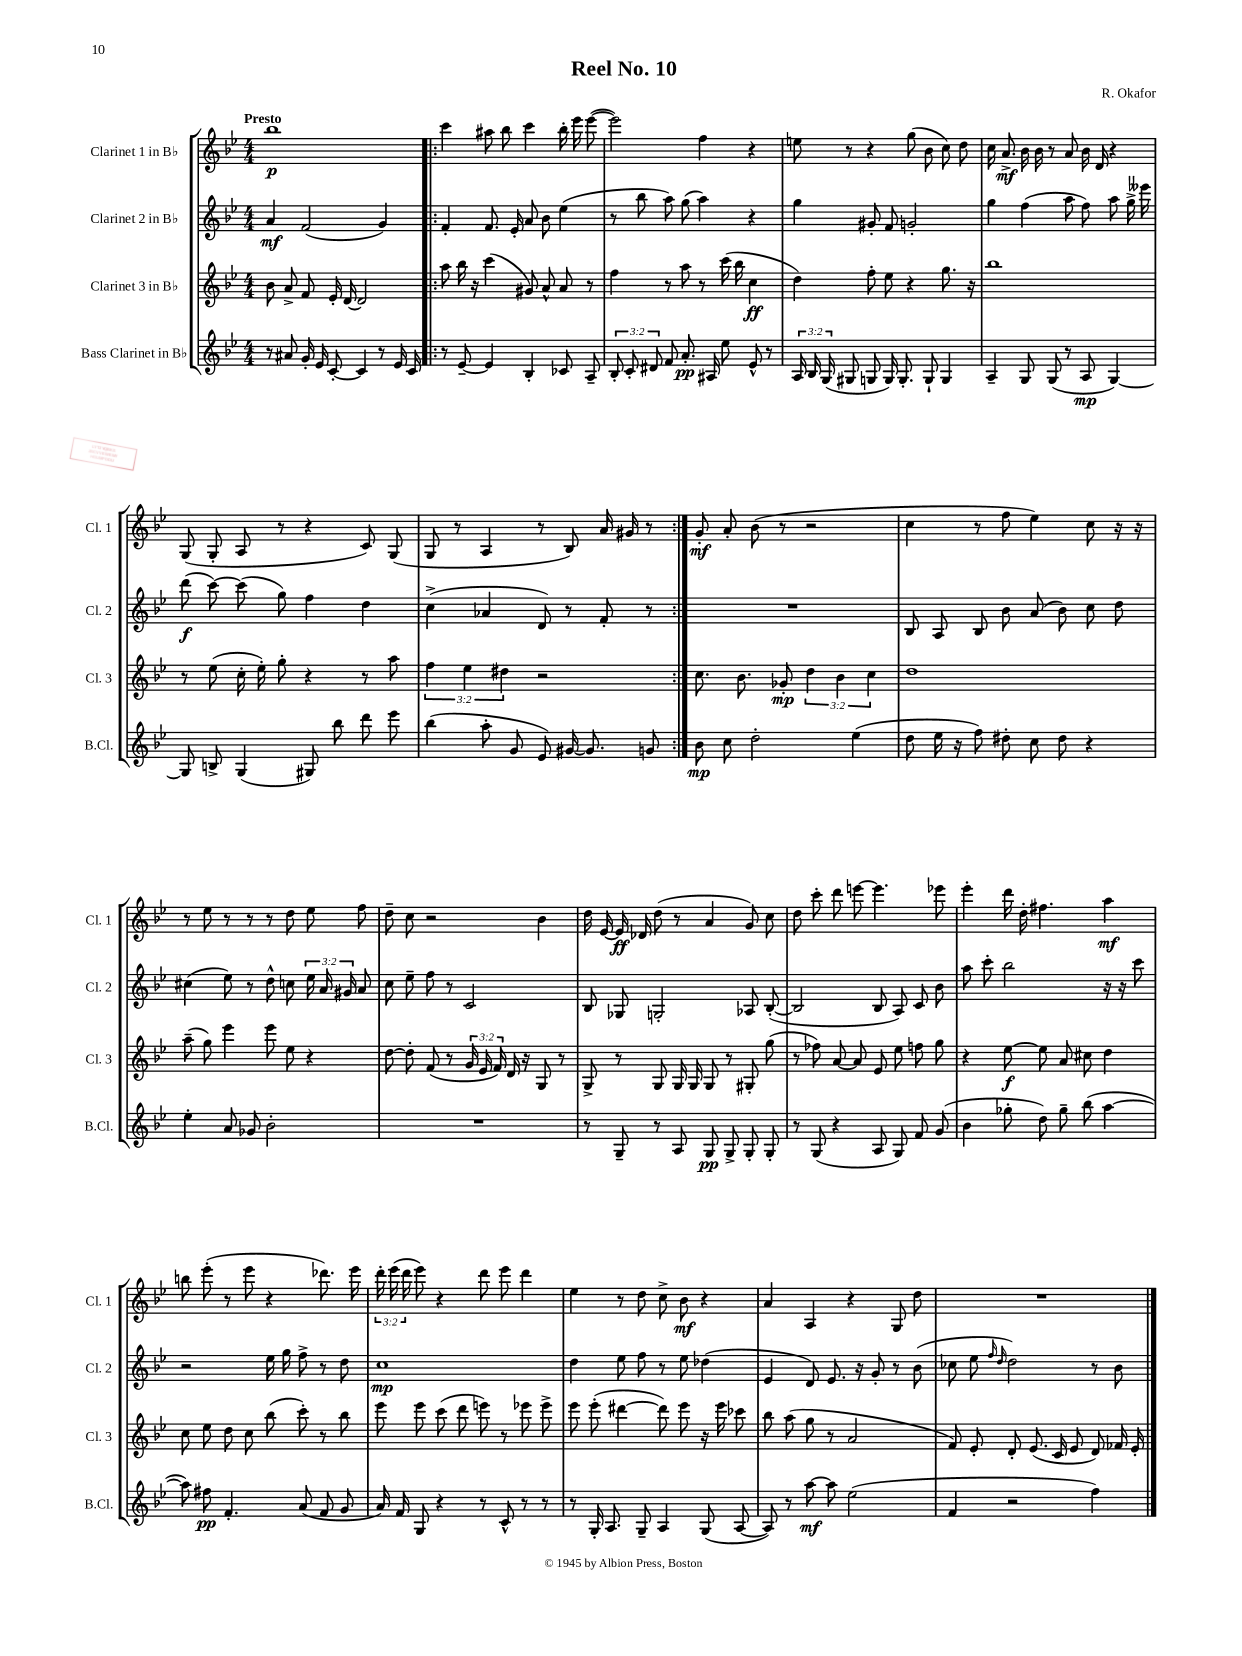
\header { title = "Reel No. 10" composer = "R. Okafor" }
<<
\new StaffGroup <<
\new Staff = "s0" \with { instrumentName = "Clarinet 1 in Bb" shortInstrumentName = "Cl. 1" } {
    \clef treble \key bes \major \numericTimeSignature \time 4/4 \override Staff.TupletNumber.text = #tuplet-number::calc-fraction-text \tempo "Presto"
    \autoBeamOff bes''1\p |
    \repeat volta 2 { c'''4 ais''8 bes''8 c'''4 bes''16-. ees'''16 ees'''8~( |
    ees'''2) f''4 r4 |
    e''8 r8 r4 g''8( bes'8 c''8) d''8 |
    c''16 a'8.->\mf bes'16 bes'16 r8 a'8 bes'16 d'16 r4 |
    g8( g8-. a8 r8 r4 c'8) g8( |
    g8 r8 a4 r8 bes8) a'16 gis'16 r8 | }
    g'8-.\mf a'8-. bes'8( r8 r2 |
    c''4 r8 f''8 ees''4) c''8 r16 r16 |
    r8 ees''8 r8 r8 r8 d''8 ees''8 f''8 |
    d''8-- c''8 r2 bes'4 |
    d''16 ees'16~ ees'16\ff des'16 d''8( r8 a'4 g'8) c''8 |
    d''8 c'''8-. d'''8 e'''8~ e'''4. ees'''8 |
    ees'''4-. d'''16 d''16-. fis''4. a''4\mf |
    b''8 ees'''8-.( r8 ees'''8 r4 des'''8.) ees'''16 |
    \tuplet 3/2 { d'''16-. ees'''16( d'''16 } ees'''8) r4 d'''8 ees'''8 d'''4 |
    ees''4 r8 d''8 c''8-> bes'8\mf r4 |
    a'4 a4 r4 g8 d''8 |
    R1 \bar "|." |
}
\new Staff = "s1" \with { instrumentName = "Clarinet 2 in Bb" shortInstrumentName = "Cl. 2" } {
    \clef treble \key bes \major \numericTimeSignature \time 4/4 \override Staff.TupletNumber.text = #tuplet-number::calc-fraction-text
    \autoBeamOff a'4\mf f'2( g'4) |
    \repeat volta 2 { f'4-. f'8. ees'16-. a'8 bes'8 ees''4( |
    r8 bes''8 a''8) g''8( a''4) r4 |
    g''4 gis'8-. f'8 g'2-. |
    g''4 f''4( a''8 f''8) a''8 g''16-> eeses'''16 |
    d'''8\f( c'''8~) c'''8( g''8) f''4 d''4 |
    c''4->( aes'4 d'8) r8 f'8-. r8 | }
    R1 |
    bes8 a8 bes8 bes'8 a'8( bes'8) c''8 d''8 |
    cis''4( ees''8) r8 d''8-^ c''8 \tuplet 3/2 { ees''16 a'16 gis'16 } a'8 |
    c''8 ees''8-- f''8 r8 c'2 |
    bes8 ges8 g2-. aes8 bes8~-.( |
    bes2 bes8 a8) c'8 bes'8 |
    a''8 c'''8-. bes''2 r16 r16 c'''8 |
    r2 ees''16 g''16 f''8-> r8 d''8 |
    c''1\mp |
    d''4 ees''8 f''8 r8 ees''8 des''4( |
    ees'4 d'8) ees'8. r16 g'8-. r8 bes'8( |
    ces''8 ees''8 \grace { f''16 d''16 } d''2) r8 bes'8 \bar "|." |
}
\new Staff = "s2" \with { instrumentName = "Clarinet 3 in Bb" shortInstrumentName = "Cl. 3" } {
    \clef treble \key bes \major \numericTimeSignature \time 4/4 \override Staff.TupletNumber.text = #tuplet-number::calc-fraction-text
    \autoBeamOff bes'8 a'8-> f'8 ees'16-. d'16~ d'2 |
    \repeat volta 2 { a''8 bes''16 r16 c'''4( gis'8) a'8-^ a'8 r8 |
    f''4 r8 a''8 r8 c'''16( bes''16 c''4\ff |
    d''4) f''8-. ees''8 r4 g''8. r16 |
    bes''1 |
    r8 ees''8( c''16-. ees''16-.) g''8-. r4 r8 a''8 |
    \tuplet 3/2 { f''4 ees''4 dis''4 } r2 | }
    c''8. bes'8. ges'8-.\mp \tuplet 3/2 { d''4 bes'4 c''4 } |
    d''1 |
    a''8--( g''8) ees'''4 ees'''8 ees''8 r4 |
    d''8~ d''8-. f'8( r8 \tuplet 3/2 { g'16 ees'16 f'16) } d'16 r16 g8 r8 |
    g8-> r8 g8 g16 g16 g8 r8 gis8-. g''8( |
    r8 fes''8) a'8~ a'8 ees'8 ees''8 f''8 g''8 |
    r4 ees''8~\f ees''8 a'8 cis''8 d''4 |
    c''8 ees''8 d''8 c''8 bes''8( c'''8-.) r8 bes''8 |
    ees'''8 ees'''8 c'''8( d'''8 e'''8) r8 ees'''8 ees'''8-> |
    ees'''8 ees'''8-.( dis'''4~ dis'''8) ees'''8 r16 ees'''16 ces'''8 |
    bes''8 a''8( g''8 r8 a'2 |
    f'8) ees'8-. d'8-. ees'8.( c'16 ees'8 d'8) fes'16 ees'16-. \bar "|." |
}
\new Staff = "s3" \with { instrumentName = "Bass Clarinet in Bb" shortInstrumentName = "B.Cl." } {
    \clef treble \key bes \major \numericTimeSignature \time 4/4 \override Staff.TupletNumber.text = #tuplet-number::calc-fraction-text
    \autoBeamOff r8 ais'8 g'16-. ees'16 c'8~-. c'4 r8 ees'16 c'16 |
    \repeat volta 2 { r8 ees'8~-- ees'4 bes4-. ces'8 a8-- |
    \tuplet 3/2 { bes8-. c'8-. dis'8 } f'8 a'8.-.\pp ais16 ees''8 ees'8-^ r8 |
    \tuplet 3/2 { a16 bes16 g16( } gis8 g8 g16) g8.-. g8-! g4 |
    a4-- g8 g8( r8 a8\mp g4~) |
    g8 b8-> g4( gis8) bes''8 d'''8 ees'''8 |
    bes''4( a''8-. g'8 ees'8) gis'16~ gis'8. g'8 | }
    bes'8\mp c''8 d''2-. ees''4( |
    d''8 ees''16 r16 f''8) dis''8-. c''8 dis''8 r4 |
    ees''4-. a'8 ges'8 bes'2-. |
    R1 |
    r8 g8-- r8 a8 g8\pp g8-> g8-. g8-. |
    r8 g8( r4 a8 g8) f'8 g'8( |
    bes'4 ges''8-. d''8) ges''8-- bes''8( a''4~ |
    a''8) fis''8\pp f'4.-. a'8( f'8 g'8 |
    a'16) f'16 g8 r4 r8 c'8-^ r8 r8 |
    r8 g16-. a8. g8-- a4 g8( a8~ |
    a8) r8 a''8~\mf a''8 ees''2( |
    f'4 r2 f''4) \bar "|." |
}
>>
>>
\layout { \context { \Score \remove "Bar_number_engraver" } }
